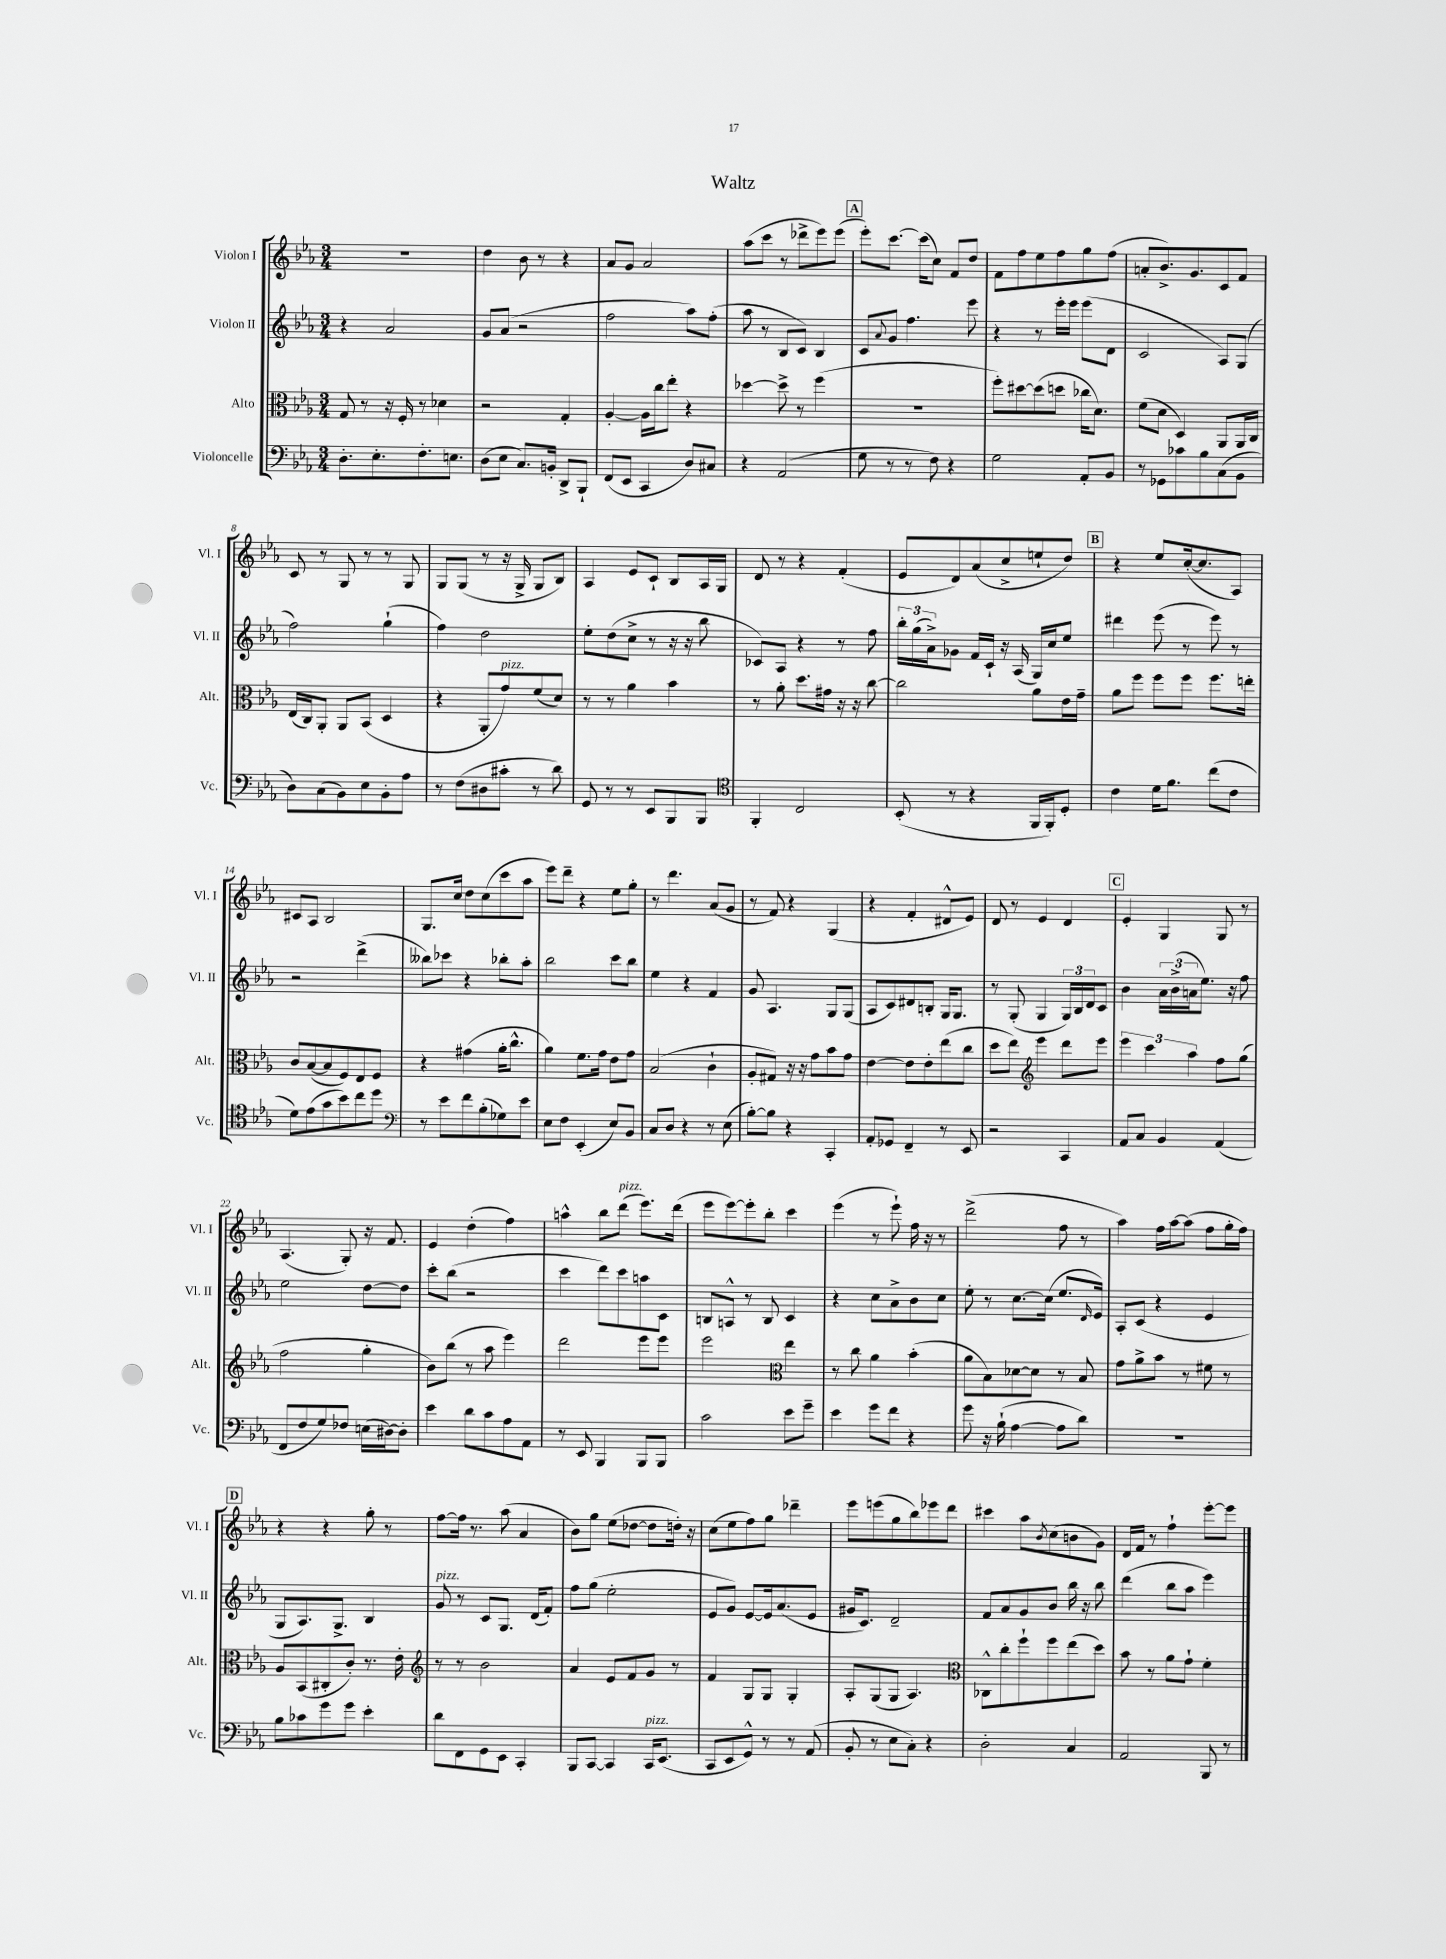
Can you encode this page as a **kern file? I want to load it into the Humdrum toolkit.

**kern	**kern	**kern	**kern
*staff4	*staff3	*staff2	*staff1
*clefF4	*clefC3	*clefG2	*clefG2
*k[b-e-a-]	*k[b-e-a-]	*k[b-e-a-]	*k[b-e-a-]
*M3/4	*M3/4	*M3/4	*M3/4
8.D'	8G	4r	2.r
.	8r	.	.
8.E-'	.	.	.
.	16r	2a-	.
.	16F'	.	.
8.F'	8r	.	.
.	4d-	.	.
8.E	.	.	.
=	=	=	=
(8D	2r	8g	4dd
8E-	.	(8a-	.
8.C)	.	2r	8b-
.	.	.	8r
16BB'	.	.	.
8DD^	4G'	.	4r
8BBB-`	.	.	.
=	=	=	=
(8FF	[4A-'	2ff	8a-
8EE-	.	.	8g
4CC	16A-]	.	2a-
.	16cc	.	.
.	8ee-'	.	.
8D)	4r	8aa-)	.
8C#	.	(8ff'	.
=	=	=	=
4r	[4dd-	8aa-	(8aa-
.	.	8r	8ccc
(2AA-	8dd-^]	8B-	8r
.	8r	8c)	8ddd-^
.	(4ff	4B-	8eee-)
.	.	.	(8eee-
=	=	=	=
8G	2.r	8c	8eee-')
.	.	8qqa-	.
8r	.	8g	[8.ccc
8r	.	4.ff	.
.	.	.	(16ccc]
8F)	.	.	8cc)
4r	.	.	8f
.	.	8eee-	8dd
=	=	=	=
2G	8ff')	4r	8f
.	[8dd#	.	8ff
.	(8dd#]	8r	8ee-
.	8dd	16eee-'	8ff
.	.	16eee-	.
8AA-'	16cc-	(8eee-	8gg
.	8.d)	.	.
8BB-	.	8d	(8ff
=	=	=	=
8r	(8f	2c	8a'
8GG-	8d	.	8.b-^)
8c-	4D)	.	.
.	.	.	8.g
8B-	.	.	.
(8C	8AA-	8A-)	8c
8BB-	16AA-	(8G	8f
.	16C	.	.
=	=	=	=
8D)	(16E-	2ff)	8c
.	16C)	.	.
(8C	8AA-'	.	8r
8BB-)	8AA-	.	8G
8E-	(8BB-	.	8r
8BB-'	4D	(4gg`	8r
8A-	.	.	8G
=	=	=	=
8r	4r	4ff)	8G
(8F	.	.	(8G
8D#	8AA-'	2dd	8r
8c#'	8g)	.	16r
.	.	.	16G^
8r	(8f	.	8G
8d)	8d)	.	8B-)
=	=	=	=
8GG	8r	8ee-'	4A-
8r	8r	(8dd	.
8r	4a-	8cc^	8e-
8EE-	.	8r	8c`
8BBB-	4b-	16r	8B-
.	.	16r	.
8BBB-	.	8bb-	16A-
.	.	.	16G
=	=	=	=
*clefC4	*	*	*
4FF'	8r	8c-)	8d
.	8a-'	8A-	8r
2C	8.dd	4r	4r
.	16g#	.	.
.	16r	8r	(4f'
.	16r	.	.
.	[8cc	8ff	.
=	=	=	=
(8BB-'	2cc]	24bb-'	8e-
.	.	(24gg	.
.	.	24a-^)	.
8r	.	8g-	8d)
4r	.	16f	(8a-
.	.	16c`	.
.	.	16r	8cc^
.	.	(16A-	.
16FF	8a-	16G)	8ee`
16FF')	.	16cc	.
8D'	16e-	8ee-	8dd)
.	16g~	.	.
=	=	=	=
4c	8a-	4ddd#	4r
.	8ff	.	.
16d	8ff	(8eee-	8ee-
8.f	.	.	.
.	8ff	8r	([16cc'
.	.	.	8.cc]
(8cc	8.ff	8eee-)	.
8c	.	8r	8A-)
.	16ee'	.	.
=	=	=	=
8d)	8c	2r	8c#
(8e-	([8B-	.	8A-
8g	8B-]	.	2B-
8b-)	8F)	.	.
8cc	8E-	(4ddd^	.
8dd	8F	.	.
=	=	=	=
*clefF4	*	*	*
8r	4r	8bb--)	8.G
8e-	.	8ccc-	.
.	.	.	16cc
8f	(4g#	4r	8dd
(8B-'	.	.	(8cc
8G-)	16a-'	8bb-'	8ccc
.	8.cc^^	.	.
8e-	.	8aa-'	8aa-
=	=	=	=
8E-	4a-)	2bb-	8eee-)
8F	.	.	8ddd~
(4EE-'	8.f	.	4r
.	16g	.	.
8E-)	8e-	8ccc	8ee-
8BB-	8g	8bb-	8gg'
=	=	=	=
8C	(2B-	4ee-	8r
8D	.	.	4.ddd
4r	.	4r	.
8r	4c`	4f	(8a-
(8E-	.	.	8g
=	=	=	=
[8B-')	8A-'	8g	8r
8B-]	8G#)	4.A-	8f)
4r	16r	.	4r
.	16r	.	.
.	8g	.	.
4CC'	8b-	8G	(4G
.	8g	(8G	.
=	=	=	=
8AA-'	[4e-	8A-	4r
8GG-	.	8c)	.
4FF~	8e-]	8d#	4f'
.	8e-'	8B'	.
8r	(8ee-	16G	8d#^^
.	.	8.G	.
8EE-	8cc	.	8e-)
=	=	=	=
2r	8dd	8r	8d
.	8ee-)	(8G'	8r
*	*clefG2	*	*
.	4eee-	4G	4e-
4CC	8ddd	24G)	4d
.	.	24B-	.
.	.	24d	.
.	8eee-	8c	.
=	=	=	=
8AA-	6eee-	4b-	4e-'
8C	.	.	.
.	6ccc	.	.
4BB-	.	24a-	4G
.	.	(24b-^	.
.	6aa-	24a	.
.	.	8.ee-)	.
(4AA-	8ff	.	8G
.	.	16r	.
.	(8gg	8ff	8r
=	=	=	=
8FF	2ff	2ee-	(4.A-
8F	.	.	.
8G)	.	.	.
8F-	.	.	8G')
(16E	4gg'	[8dd	16r
[16D#)	.	.	8.f
8D#']	.	8dd]	.
=	=	=	=
4e-	8b-)	8ccc'	4e-
.	(8bb-	(8bb-	.
8d	8r	2r	(4dd'
8c	8aa-	.	.
8A-	4eee-)	.	4ff)
8AA-	.	.	.
=	=	=	=
8r	2ddd	4ccc	4aa^^
8EE-	.	.	.
4BBB-	.	8ddd)	8bb-
.	.	8ccc	(8ddd
8BBB-	8eee-	8aa	8.eee-)
8BBB-	8eee-	8c	.
.	.	.	(16ddd
=	=	=	=
2c	2eee-	8B	8eee-
.	.	8A^^	[8eee-)
.	.	8r	8eee-']
.	.	8B	8bb-'
*	*clefC3	*	*
8e-	4ee-	4c	4ccc
8g~	.	.	.
=	=	=	=
4e-	8r	4r	(4eee-
.	8cc	.	.
8g	4a-	8cc	8r
8f	.	8a-^	8eee-`)
4r	(4b-'	8b-	16ff
.	.	.	16r
.	.	8cc	8r
=	=	=	=
8g	8a-	8ee-'	(2ddd^
16r	8B-)	8r	.
(16B-`	.	.	.
[4A-	[8d-	[8.cc	.
.	8d-]	.	.
.	.	(16cc]	.
8A-]	8r	8.ee-	8ff
8d)	8B-	.	8r
.	.	16qqd	.
.	.	16e-)	.
=	=	=	=
2.r	8g	8A-'	4aa-)
.	8a-^	(8c	.
.	8b-	4r	16ff
.	.	.	[16aa-
.	8r	.	(8aa-]
.	8f#	4e-	8ff
.	8r	.	16gg'
.	.	.	16ff)
=	=	=	=
8B-	8A-	8G	4r
8c-	(8BB-	8.A-)	.
8g	8C#'	.	4r
.	.	8.G^	.
8g	8c')	.	.
4e-'	8.r	4B-	8gg'
.	.	.	8r
.	16e-'	.	.
=	=	=	=
*	*clefG2	*	*
8d	8r	8g	[8ff
8FF	8r	8r	16ff]
.	.	.	8.r
8GG	2b-	8c	.
8EE-	.	8.G	(8aa-
4CC'	.	.	4a-
.	.	(16d	.
.	.	8f')	.
=	=	=	=
8BBB-	4a-	8ff	8b-)
[8CC	.	(8gg	8gg
4CC]	8e-	2ee-'	(8ee-
.	8f	.	[8dd-
16CC	8g	.	8dd-]
(8.EE-	.	.	.
.	8r	.	16dd')
.	.	.	16r
=	=	=	=
8CC	4f	8e-	(8cc
8EE-	.	8g)	8ee-
8GG^^)	8G	[8e-	8ff)
8r	8G	16e-]	8gg
.	.	(8.a-	.
8r	4G'	.	4ddd-~
(8AA-	.	8e-	.
=	=	=	=
8BB-'	8A-'	16g#	8eee-
.	.	8.c)	.
8r	(8G	.	(8eee
8E-	8G	2d~	8gg
8C')	4.A-)	.	8bb-)
4r	.	.	8eee-
.	.	.	8ddd
=	=	=	=
*	*clefC3	*	*
2D'	8C-^^	8f	4ccc#
.	8cc'	8a-	.
.	8ff`	8g	8aa-
.	.	.	8qb-
.	8ff	8b-	(8cc
4C	(8ee-	16bb-	8b
.	.	16r	.
.	8dd)	8bb-	8g)
=	=	=	=
2AA-	8b-	(4ddd	16d
.	.	.	16f
.	8r	.	8r
.	8a-	8bb-	4ff`
.	8g`	8aa-	.
8BBB-	4f'	4eee-)	[8eee-'
8r	.	.	8eee-]
==	==	==	==
*-	*-	*-	*-
